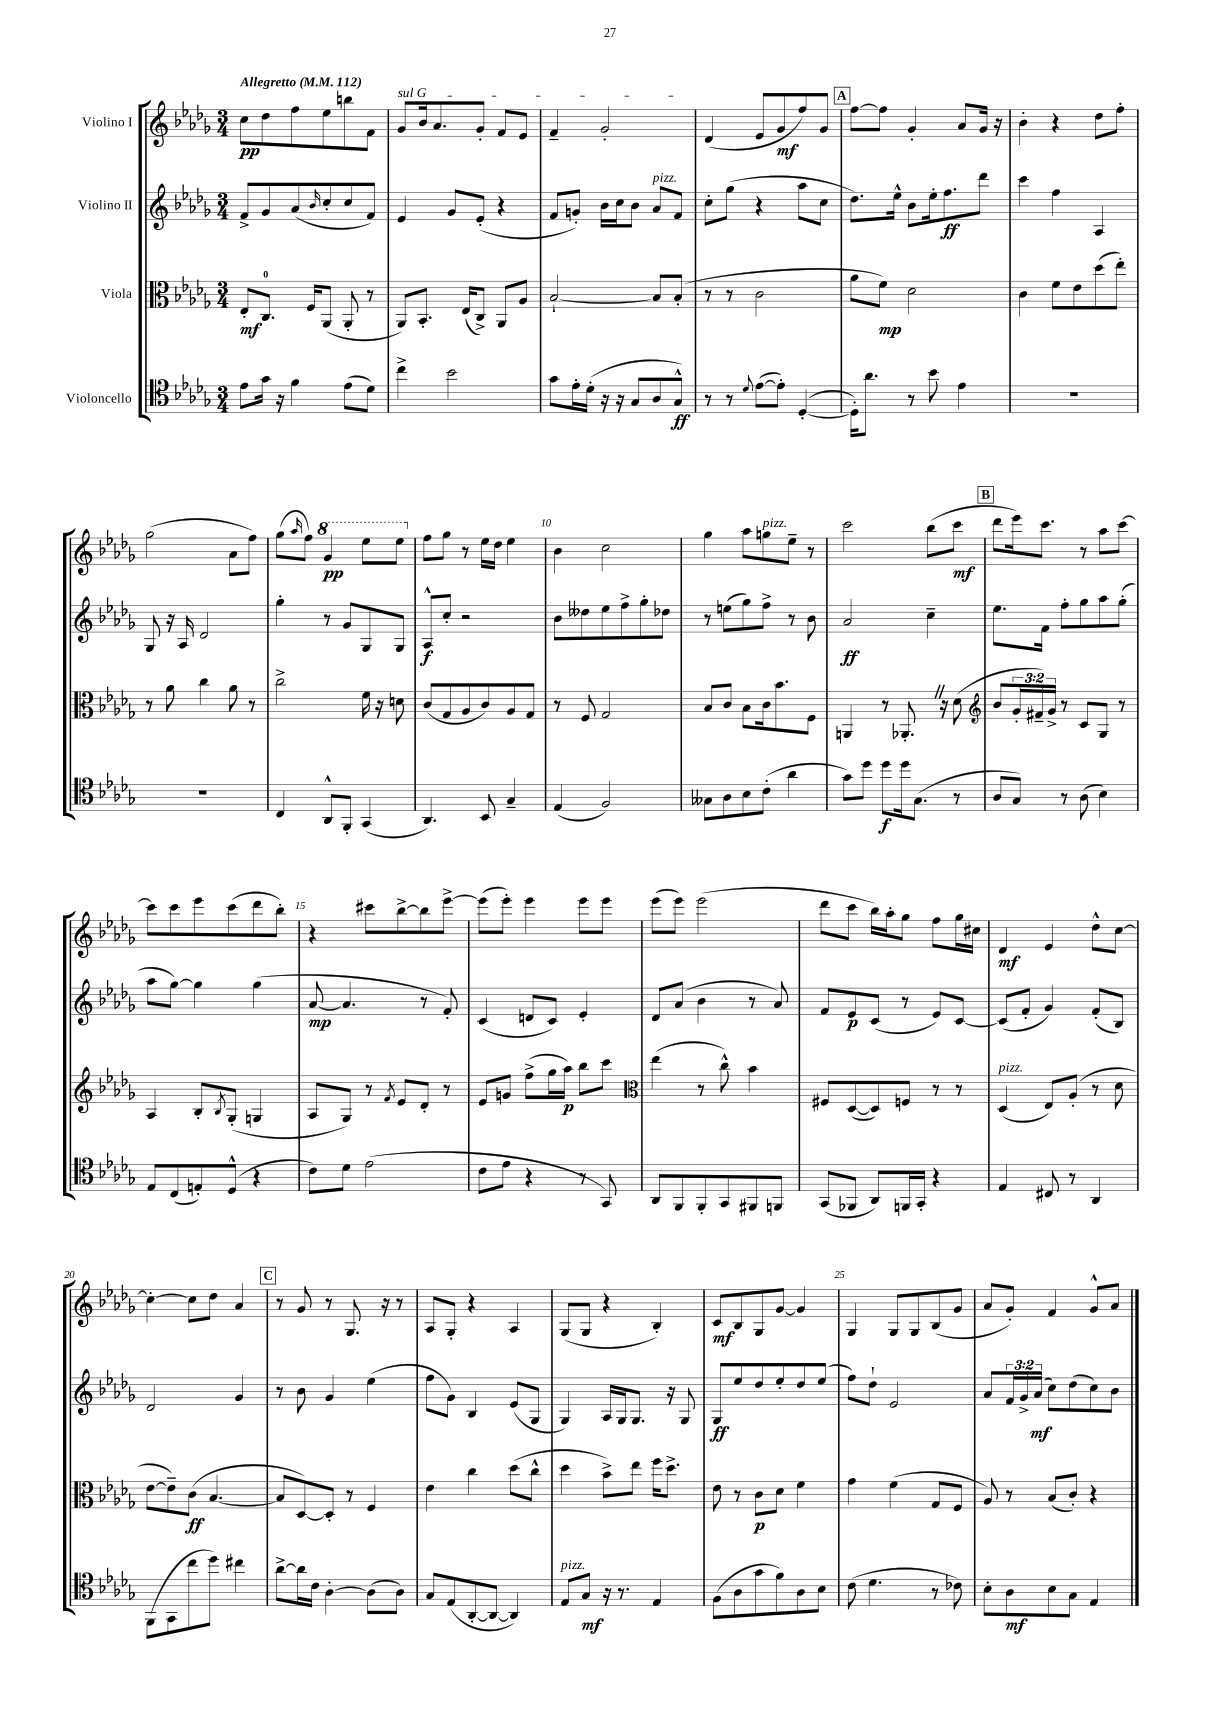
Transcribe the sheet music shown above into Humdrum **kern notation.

**kern	**kern	**kern	**kern
*staff4	*staff3	*staff2	*staff1
*clefC4	*clefC3	*clefG2	*clefG2
*k[b-e-a-d-g-]	*k[b-e-a-d-g-]	*k[b-e-a-d-g-]	*k[b-e-a-d-g-]
*M3/4	*M3/4	*M3/4	*M3/4
*MM112	*MM112	*MM112	*MM112
8e-	8E-'	8f^	8cc
16g-	8.C	8g-	8dd-
16r	.	.	.
4f	.	(8a-	8ff
.	16F	.	.
.	.	16qqb-	.
.	(8AA-	8cc'	8ee-
(8e-	8AA-'	8cc	8bb
8d-)	8r	8f)	8f
=	=	=	=
4cc^	8AA-)	4e-	8g-
.	8.BB-'	.	16b-
.	.	.	8.a-
2b-	.	8g-	.
.	(16E-	.	.
.	8C^)	(8e-'	8g-'
.	8AA-	4r	8f
.	8A-	.	8e-
=	=	=	=
8g-	[2B-`	8f	4f~
16e-'	.	8g')	.
(16d-'	.	.	.
16r	.	16b-	2g-'
16r	.	16cc	.
8G-	.	8b-	.
8A-	8B-]	8a-	.
8G-^^)	(8B-'	8f	.
=	=	=	=
8r	8r	8cc'	(4d-
8r	8r	(8gg-	.
8qqd-	.	.	.
([8e-	2c	4r	8e-
8e-'])	.	.	8g-
([4D-'	.	8aa-	8ff)
.	.	8cc	8g-
=	=	=	=
16D-'])	8a-	8.dd-)	[8ff
8.a-	.	.	.
.	8f)	.	8ff]
.	.	16ee-^^	.
8r	2d-	8b-	4g-'
8b-	.	16ee-'	.
.	.	8.ff	.
4e-	.	.	8a-
.	.	8ddd-	16g-
.	.	.	16r
=	=	=	=
2.r	4c	4ccc	4b-'
.	8f	4ff	4r
.	8e-	.	.
.	(8dd-	4A-	8dd-
.	8ee-')	.	8ff'
=	=	=	=
2.r	8r	8G-	(2gg-
.	8a-	16r	.
.	.	16A-	.
.	4cc	2d-	.
.	8a-	.	8a-
.	8r	.	8ff)
=	=	=	=
4C	2cc^	4gg-'	(8gg-
.	.	.	16qqaa-
.	.	.	8ff)
8AA-^^	.	8r	4gg-
8FF'	.	8g-	.
(4GG-	16f	8G-	8eee-
.	16r	.	.
.	8d	8G-	8eee-
=	=	=	=
4.AA-)	(8c	8A-^^	8ff
.	8G-	8cc'	8gg-
.	8A-	2r	8r
8BB-	8c)	.	16ee-
.	.	.	16dd-
4G-~	8A-	.	4ee-
.	8G-	.	.
=	=	=	=
(4E-	8r	8b-	4b-
.	8F	8dd--	.
2F)	2G-	8ee-	2cc
.	.	8ff^	.
.	.	8gg-'	.
.	.	8dd-	.
=	=	=	=
8G--	8B-	8r	4gg-
8A-	8c	(8ee	.
8B-	8B-	8gg-)	8aa-
(8c'	16c	8ff^	8gg
.	8.b-	.	.
4a-	.	8r	8ee-~
.	8F	8b-	8r
=	=	=	=
8g-)	4AA	2a-	2ccc
8dd-	.	.	.
8dd-	8r	.	.
16dd-	8.AA-'	.	.
(8.G-	.	.	.
.	.	4cc~	(8bb-
.	16r	.	.
8r	(8d-	.	8ccc
=	=	=	=
*	*clefG2	*	*
8A-	8b-	8.ee-	8ddd-
8G-)	24g-'	.	16eee-)
.	24f#~)	.	.
.	.	16f	8.ccc
.	24g-^	.	.
8r	8r	8ff'	.
(8A-	8c	8gg-	8r
4B-)	8G-	8aa-	8aa-
.	8r	(8gg-'	[8ccc
=	=	=	=
8E-	4A-	8aa-	8ccc]
(8C	.	[8gg-)	8ccc
8E')	8B-'	4gg-]	8eee-
.	8qB-	.	.
(8D-^^	(8G-'	.	(8ccc
4r	4G	(4gg-	8ddd-
.	.	.	8bb-')
=	=	=	=
8c)	8A-	[8a-	4r
8d-	8G-)	4.a-]	.
(2e-	8r	.	8ccc#
.	8qf	.	.
.	8e-	.	[8bb-^
.	8d-'	8r	8bb-]
.	8r	8f')	[8eee-^
=	=	=	=
8c	8e-	(4c	(8eee-]
8e-	8g	.	8eee-')
4r	(8ff^	8d	4eee-
.	16gg-	8c)	.
.	16aa-)	.	.
8r	8bb-	4e-'	8eee-
8GG-)	8ccc	.	8eee-
=	=	=	=
*	*clefC3	*	*
8AA-	(4ee-	8d-	(8eee-
8FF	.	(8a-	8eee-)
8FF'	8r	4b-	(2eee-
8GG-	8cc^^)	.	.
8FF#	4b-	8r	.
8FF	.	8a-)	.
=	=	=	=
(8GG-	8F#	8f	8ddd-
8FF-	([8D-	8e-	8ccc
8AA-)	8D-])	(8c	16bb-)
.	.	.	16aa-'
16FF	8F	8r	8gg-
16GG-'	.	.	.
4r	8r	8e-)	8ff
.	8r	[8c	16gg-
.	.	.	16cc#
=	=	=	=
4E-	(4D-	(8c]	4d-
.	.	8f'	.
8C#	8E-)	4g-)	4e-
8r	(8A-'	.	.
4AA-	8r	(8f'	8dd-^^
.	8d-	8B-)	[8cc
=	=	=	=
(8FF	[8e-	2d-	4cc'_
8GG-	8e-~])	.	.
8cc	(8c	.	8cc]
8dd-)	[4.B-	.	8dd-
4cc#	.	4g-	4a-
=	=	=	=
[8a-^	8B-]	8r	8r
16a-]	[8D-)	8b-	8g-
16c	.	.	.
[4A-'	8D-']	4g-	8r
.	8r	.	8.G-
(8A-]	4F	(4ee-	.
.	.	.	16r
8A-)	.	.	8r
=	=	=	=
8G-	4e-	8ff	8A-
(8E-	.	8g-)	8G-'
[8AA-'	4cc	4B-	4r
8AA-_	.	.	.
4AA-])	(8dd-	(8e-	4A-
.	8cc^^	8G-	.
=	=	=	=
8E-	4dd-	4G-)	(8G-
8G-	.	.	8G-
16r	8b-^)	16A-	4r
8.r	.	16G-	.
.	8ee-	8.G-	.
4E-	16ff	.	4B-')
.	8.dd-^	16r	.
.	.	8G-	.
=	=	=	=
(8F	8e-	8G-	8c
8A-	8r	8ee-	8B-
8g-	8c	8dd-	8G-
8f)	8d-	8ee-'	[8g-
8A-	4f	8dd-	4g-]
8B-	.	(8ee-	.
=	=	=	=
(8c	4g-	8ff)	4G-
4.d-	.	8dd-`	.
.	(4f	2e-	8G-
.	.	.	8G-
8r	8G-	.	(8B-
8c-)	8F	.	8g-
=	=	=	=
8B-'	8A-)	8a-	8a-
8A-	8r	24f	8g-')
.	.	24g-^	.
.	.	(24a-	.
8B-	(8B-	8cc)	4f
8G-	8c')	(8dd-	.
4E-	4r	8cc)	8g-^^
.	.	8b-	8a-
==	==	==	==
*-	*-	*-	*-
